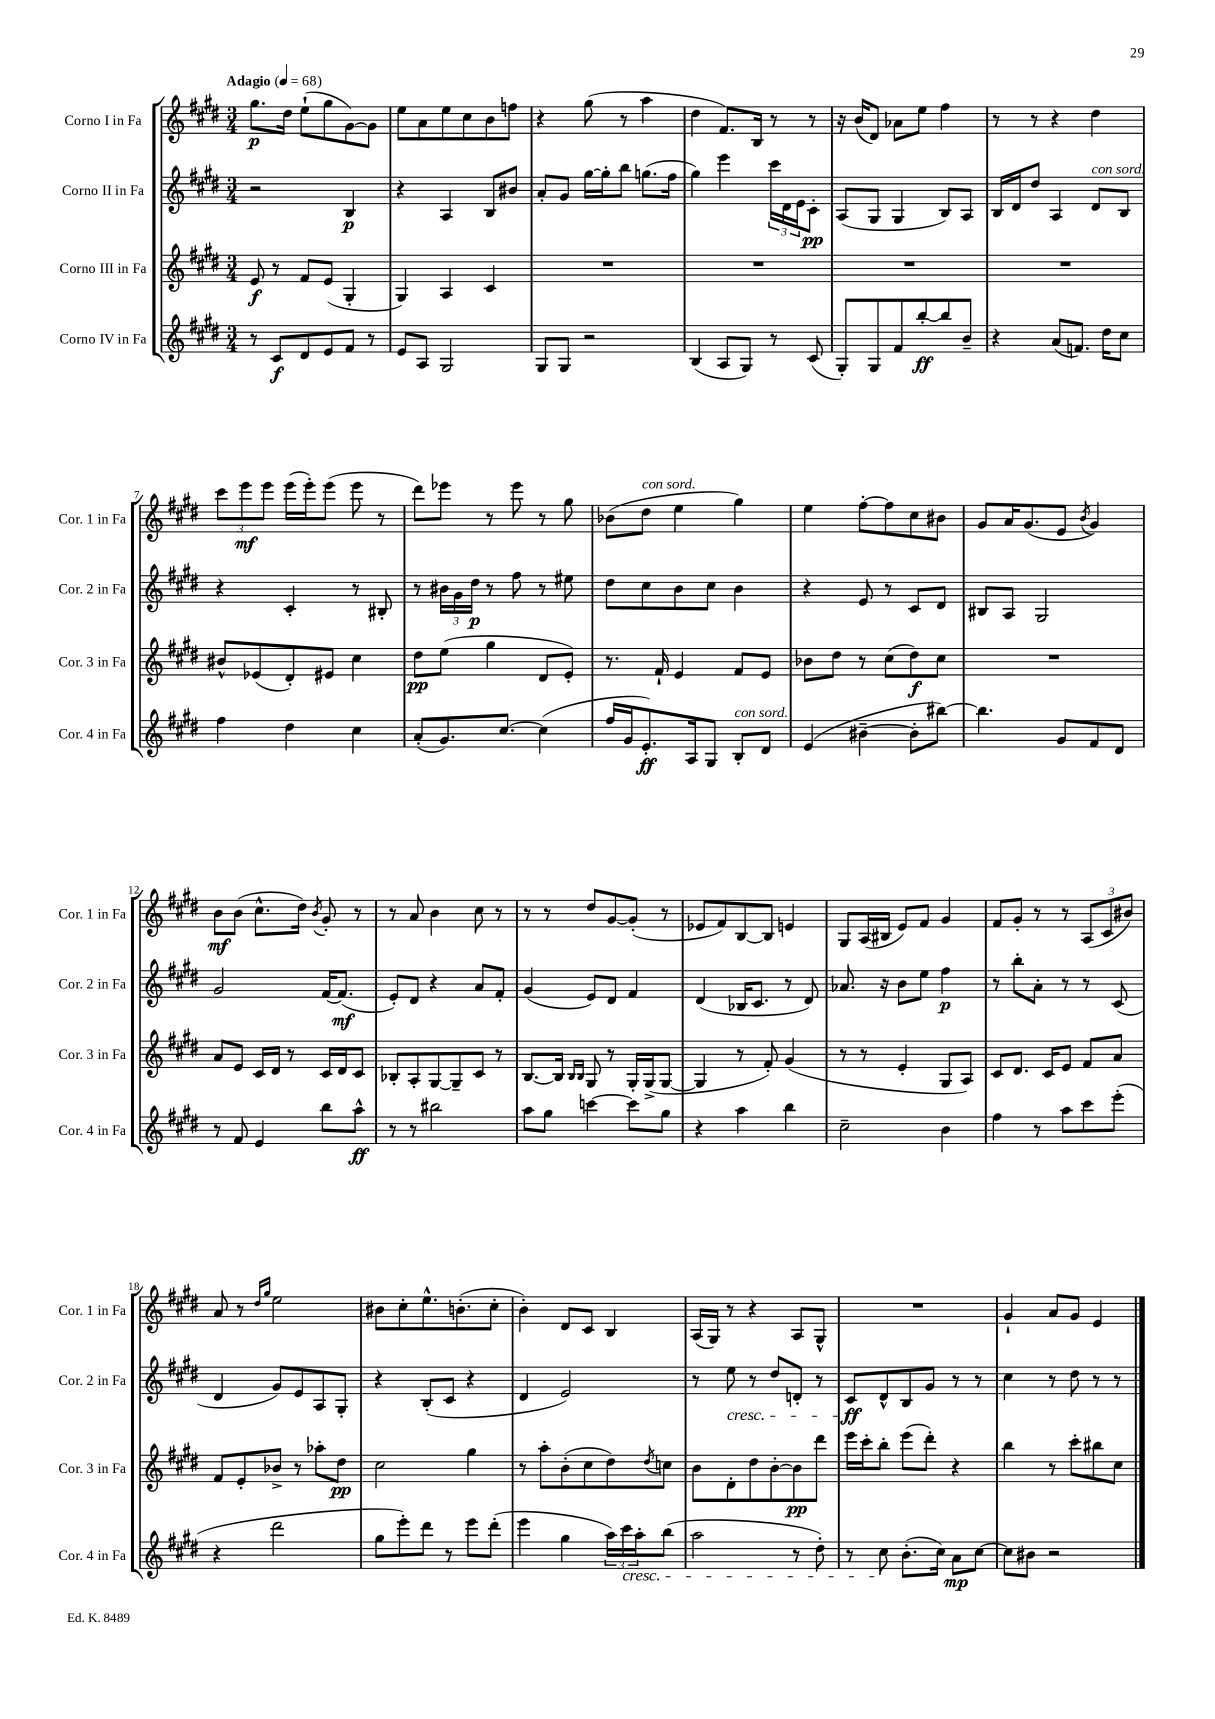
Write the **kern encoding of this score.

**kern	**dynam	**kern	**dynam	**kern	**dynam	**kern	**dynam
*part4	*part4	*part3	*part3	*part2	*part2	*part1	*part1
*staff4	*staff4	*staff3	*staff3	*staff2	*staff2	*staff1	*staff1
*I"Corno IV in Fa	*	*I"Corno III in Fa	*	*I"Corno II in Fa	*	*I"Corno I in Fa	*
*I'Cor. 4 in Fa	*	*I'Cor. 3 in Fa	*	*I'Cor. 2 in Fa	*	*I'Cor. 1 in Fa	*
*clefG2	*	*clefG2	*	*clefG2	*	*clefG2	*
*k[f#c#g#d#]	*	*k[f#c#g#d#]	*	*k[f#c#g#d#]	*	*k[f#c#g#d#]	*
*M3/4	*	*M3/4	*	*M3/4	*	*M3/4	*
*MM68	*	*MM68	*	*MM68	*	*MM68	*
=1	=1	=1	=1	=1	=1	=1	=1
!	!	!	!	!	!	!LO:TX:a:B:t=Adagio	!
8r	.	8e/	f	2r	.	8.gg#\L	p
8c#/L	f	8r	.	.	.	.	.
.	.	.	.	.	.	16dd#\Jk	.
8d#/	.	8f#/L	.	.	.	(8ee`\L	.
8e/	.	(8e/J	.	.	.	8gg#\	.
8f#/J	.	4G#'/	.	4B/	p	[8g#\)	.
8r	.	.	.	.	.	8g#\J]	.
=2	=2	=2	=2	=2	=2	=2	=2
8e/L	.	4G#/)	.	4r	.	8ee\L	.
8A/J	.	.	.	.	.	8a\	.
2G#/	.	4A/	.	4A/	.	8ee\	.
.	.	.	.	.	.	8cc#\	.
.	.	4c#/	.	8B/L	.	8b\	.
.	.	.	.	8b#X/J	.	8ffn\J	.
=3	=3	=3	=3	=3	=3	=3	=3
8G#/L	.	2.r	.	8a'/L	.	4r	.
8G#/J	.	.	.	8g#/J	.	.	.
2r	.	.	.	[16gg#\LL	.	(8gg#\	.
.	.	.	.	16gg#'\J]	.	.	.
.	.	.	.	8bb\J	.	8r	.
.	.	.	.	(8.ggn\L	.	4aa\	.
.	.	.	.	16ff#\Jk	.	.	.
=4	=4	=4	=4	=4	=4	=4	=4
(4B/	.	2.r	.	4gg#\)	.	4dd#\	.
8A/L	.	.	.	4eee\	.	8.f#/L)	.
8G#/J)	.	.	.	.	.	.	.
.	.	.	.	.	.	16B/Jk	.
8r	.	.	.	24ccc#\LL	.	8r	.
.	.	.	.	24d#\	.	.	.
.	.	.	.	24e\J	.	.	.
(8c#/	.	.	.	8c#'\J	pp	8r	.
=5	=5	=5	=5	=5	=5	=5	=5
8G#'/L)	.	2.r	.	(8A/L	.	16r	.
.	.	.	.	.	.	(16b/KL	.
8G#/	.	.	.	8G#/J	.	8d#/J)	.
8f#/	.	.	.	4G#/	.	8a-X\L	.
[8bb'/	ff	.	.	.	.	8ee\J	.
8bb/]	.	.	.	8B/L)	.	4ff#\	.
8b~/J	.	.	.	8A/J	.	.	.
=6	=6	=6	=6	=6	=6	=6	=6
4r	.	2.r	.	16B/LL	.	8r	.
.	.	.	.	16d#/J	.	.	.
.	.	.	.	8dd#/J	.	8r	.
(8a/L	.	.	.	4A/	.	4r	.
8.fn/J)	.	.	.	.	.	.	.
!	!	!	!	!LO:TX:a:i:t=con sord.	!	!	!
.	.	.	.	8d#/L	.	4dd#\	.
16dd#\KL	.	.	.	.	.	.	.
8cc#\J	.	.	.	8B/J	.	.	.
!!LO:LB:g=z
=7	=7	=7	=7	=7	=7	=7	=7
4ff#\	.	8b#X^^/L	.	4r	.	12ccc#\L	.
.	.	.	.	.	.	12eee\	mf
.	.	(8e-X/	.	.	.	.	.
.	.	.	.	.	.	12eee\J	.
4dd#\	.	8d#'/)	.	4c#'/	.	(16eee\LL	.
.	.	.	.	.	.	16eee'\J)	.
.	.	8e#X/J	.	.	.	(8eee\J	.
4cc#\	.	4cc#\	.	8r	.	8eee\	.
.	.	.	.	8B#X'/	.	8r	.
=8	=8	=8	=8	=8	=8	=8	=8
(8a'/L	.	8dd#\L	pp	8r	.	8ddd#\L)	.
8.g#/)	.	(8ee\J	.	24b#X\LL	.	8eee-X\J	.
.	.	.	.	24g#\	.	.	.
.	.	.	.	24dd#\JJ	p	.	.
.	.	4gg#\	.	8r	.	8r	.
[8.cc#/J	.	.	.	.	.	.	.
.	.	.	.	8ff#\	.	8eee-\	.
(4cc#\]	.	8d#/L	.	8r	.	8r	.
.	.	8e'/J)	.	8ee#X\	.	8gg#\	.
=9	=9	=9	=9	=9	=9	=9	=9
16ff#/LL	.	8.r	.	8dd#\L	.	(8b-X\L	.
16g#/J	.	.	.	.	.	.	.
!	!	!	!	!	!	!LO:TX:a:i:t=con sord.	!
8.e'/)	ff	.	.	8cc#\	.	8dd#\J	.
.	.	16f#`/	.	.	.	.	.
.	.	4e/	.	8b\	.	4ee\	.
16A/k	.	.	.	.	.	.	.
8G#/J	.	.	.	8cc#\J	.	.	.
!LO:TX:a:i:t=con sord.	!	!	!	!	!	!	!
8B'/L	.	8f#/L	.	4b\	.	4gg#\)	.
8d#/J	.	8e/J	.	.	.	.	.
=10	=10	=10	=10	=10	=10	=10	=10
(4e/	.	8b-X\L	.	4r	.	4ee\	.
.	.	8dd#\J	.	.	.	.	.
[4b#X~\	.	8r	.	8e/	.	[8ff#'\L	.
.	.	(8cc#\L	.	8r	.	8ff#\]	.
8b#'\L]	.	8dd#\)	f	8c#/L	.	8cc#\	.
[8bb#X\J)	.	8cc#\J	.	8d#/J	.	8b#X\J	.
=11	=11	=11	=11	=11	=11	=11	=11
4.bb#\]	.	2.r	.	8B#X/L	.	8g#/L	.
.	.	.	.	8A/J	.	16a/K	.
.	.	.	.	.	.	(8.g#/	.
.	.	.	.	2G#/	.	.	.
8g#/L	.	.	.	.	.	8e/J	.
.	.	.	.	.	.	8qb/	.
8f#/	.	.	.	.	.	4g#/)	.
8d#/J	.	.	.	.	.	.	.
!!LO:LB:g=z
=12	=12	=12	=12	=12	=12	=12	=12
8r	.	8a/L	.	2g#/	.	8b\L	mf
8f#/	.	8e/J	.	.	.	(8b\J	.
4e/	.	16c#/LL	.	.	.	8.cc#^^\L	.
.	.	16d#/JJ	.	.	.	.	.
.	.	8r	.	.	.	.	.
.	.	.	.	.	.	16dd#\Jk)	.
.	.	.	.	.	.	8qb/	.
8bb\L	.	16c#/LL	.	[16f#/KL	.	8g#'/	.
.	.	16d#/J	.	(8.f#/J]	mf	.	.
8aa^^\J	ff	8c#/J	.	.	.	8r	.
=13	=13	=13	=13	=13	=13	=13	=13
8r	.	8B-X'/L	.	8e'/L)	.	8r	.
8r	.	8A'/	.	8d#/J	.	8a/	.
2bb#X\	.	[8G#/	.	4r	.	4b\	.
.	.	8G#~/]	.	.	.	.	.
.	.	8c#/J	.	8a/L	.	8cc#\	.
.	.	8r	.	8f#'/J	.	8r	.
=14	=14	=14	=14	=14	=14	=14	=14
8aa\L	.	[8.B/L	.	(4g#/	.	8r	.
8gg#\J	.	.	.	.	.	8r	.
.	.	16B/Jk]	.	.	.	.	.
.	.	16qqB/LL	.	.	.	.	.
.	.	16qqB/JJ	.	.	.	.	.
[4cccn\	.	8G#/	.	8e/L)	.	8dd#/L	.
.	.	8r	.	8d#/J	.	[8g#/	.
8ccc\L]	.	16G#'/LL	.	4f#/	.	(8g#'/J]	.
.	.	(16G#^/J	.	.	.	.	.
8gg#\J	.	[8G#/J	.	.	.	8r	.
=15	=15	=15	=15	=15	=15	=15	=15
4r	.	4G#/]	.	(4d#/	.	8e-X/L	.
.	.	.	.	.	.	8f#/)	.
4aa\	.	8r	.	16B-X/KL	.	[8B/	.
.	.	.	.	8.c#/J	.	.	.
.	.	8f#'/)	.	.	.	8B/J]	.
4bb\	.	(4g#/	.	8r	.	4en/	.
.	.	.	.	8d#/)	.	.	.
=16	=16	=16	=16	=16	=16	=16	=16
2cc#~\	.	8r	.	8.a-X/	.	8G#/L	.
.	.	8r	.	.	.	(16A/L	.
.	.	.	.	16r	.	16B#X/JJ	.
.	.	4e'/	.	8b\L	.	8e/L)	.
.	.	.	.	8ee\J	.	8f#/J	.
4b\	.	8G#/L	.	4ff#\	p	4g#/	.
.	.	8A/J)	.	.	.	.	.
=17	=17	=17	=17	=17	=17	=17	=17
4ff#\	.	8c#/L	.	8r	.	8f#/L	.
.	.	8.d#/J	.	8bb'\L	.	8g#'/J	.
8r	.	.	.	8a'\J	.	8r	.
.	.	16c#/KL	.	.	.	.	.
8aa\L	.	8e/J	.	8r	.	8r	.
8ccc#\	.	8f#/L	.	8r	.	(12A/L	.
.	.	.	.	.	.	12c#/	.
(8eee'\J	.	8a/J	.	(8c#/	.	.	.
.	.	.	.	.	.	12b#X/J)	.
!!LO:LB:g=z
=18	=18	=18	=18	=18	=18	=18	=18
4r	.	8f#/L	.	4d#/	.	8a/	.
.	.	8e'/	.	.	.	8r	.
.	.	.	.	.	.	16qqdd#/LL	.
.	.	.	.	.	.	16qqgg#/JJ	.
2ddd#\	.	8b-X^/J	.	8g#/L)	.	2ee\	.
.	.	8r	.	8e/	.	.	.
.	.	8aa-X'\L	.	8A/	.	.	.
.	.	8dd#\J	pp	8G#'/J	.	.	.
=19	=19	=19	=19	=19	=19	=19	=19
8gg#\L	.	2cc#\	.	4r	.	8b#X\L	.
8eee'\)	.	.	.	.	.	8cc#'\	.
8ddd#\J	.	.	.	(8B'/L	.	8.ee^^\	.
8r	.	.	.	8c#/J	.	.	.
.	.	.	.	.	.	(8.bn'\	.
8eee\L	.	4gg#\	.	4r	.	.	.
(8ddd#'\J	.	.	.	.	.	8cc#'\J	.
=20	=20	=20	=20	=20	=20	=20	=20
4eee\	.	8r	.	4d#/	.	4b'\)	.
.	.	8aa'\L	.	.	.	.	.
4gg#\	.	(8b'\	.	2e/)	.	8d#/L	.
.	.	8cc#\	.	.	.	8c#/J	.
24aa\LL)	.	8dd#\)	.	.	.	4B/	.
!LO:TX:b:i:t=cresc.	!	!	!	!	!	!	!
24ccc#\	.	.	.	.	.	.	.
24aa'\J	.	.	.	.	.	.	.
.	.	8qdd#/	.	.	.	.	.
(8bb\J	.	8ccn\J	.	.	.	.	.
=21	=21	=21	=21	=21	=21	=21	=21
2aa\	.	8b\L	.	8r	.	(16A/LL	.
.	.	.	.	.	.	16G#/JJ)	.
!	!	!	!	!LO:TX:b:i:t=cresc.	!	!	!
.	.	8d#'\	.	8ee\	.	8r	.
.	.	8dd#\	.	8r	.	4r	.
.	.	[8b'\	.	8dd#/L	.	.	.
8r	.	8b\]	pp	8dn'/J	.	8A/L	.
8dd#'\)	.	8ddd#\J	.	8r	.	8G#^^/J	.
=22	=22	=22	=22	=22	=22	=22	=22
8r	.	16eee\LL	.	8c#/L	ff	2.r	.
.	.	16ccc#'\J	.	.	.	.	.
8cc#\	.	8bb'\J	.	8d#^^/	.	.	.
(8.b'\L	.	(8eee\L	.	8B/	.	.	.
.	.	8ddd#'\J)	.	8g#/J	.	.	.
16cc#\Jk)	.	.	.	.	.	.	.
8a\L	mp	4r	.	8r	.	.	.
[8cc#\J	.	.	.	8r	.	.	.
=23	=23	=23	=23	=23	=23	=23	=23
8cc#\L]	.	4bb\	.	4cc#\	.	4g#`/	.
8b#X\J	.	.	.	.	.	.	.
2r	.	8r	.	8r	.	8a/L	.
.	.	8ccc#'\L	.	8dd#\	.	8g#/J	.
.	.	8bb#X\	.	8r	.	4e/	.
.	.	8cc#\J	.	8r	.	.	.
==	==	==	==	==	==	==	==
*-	*-	*-	*-	*-	*-	*-	*-
